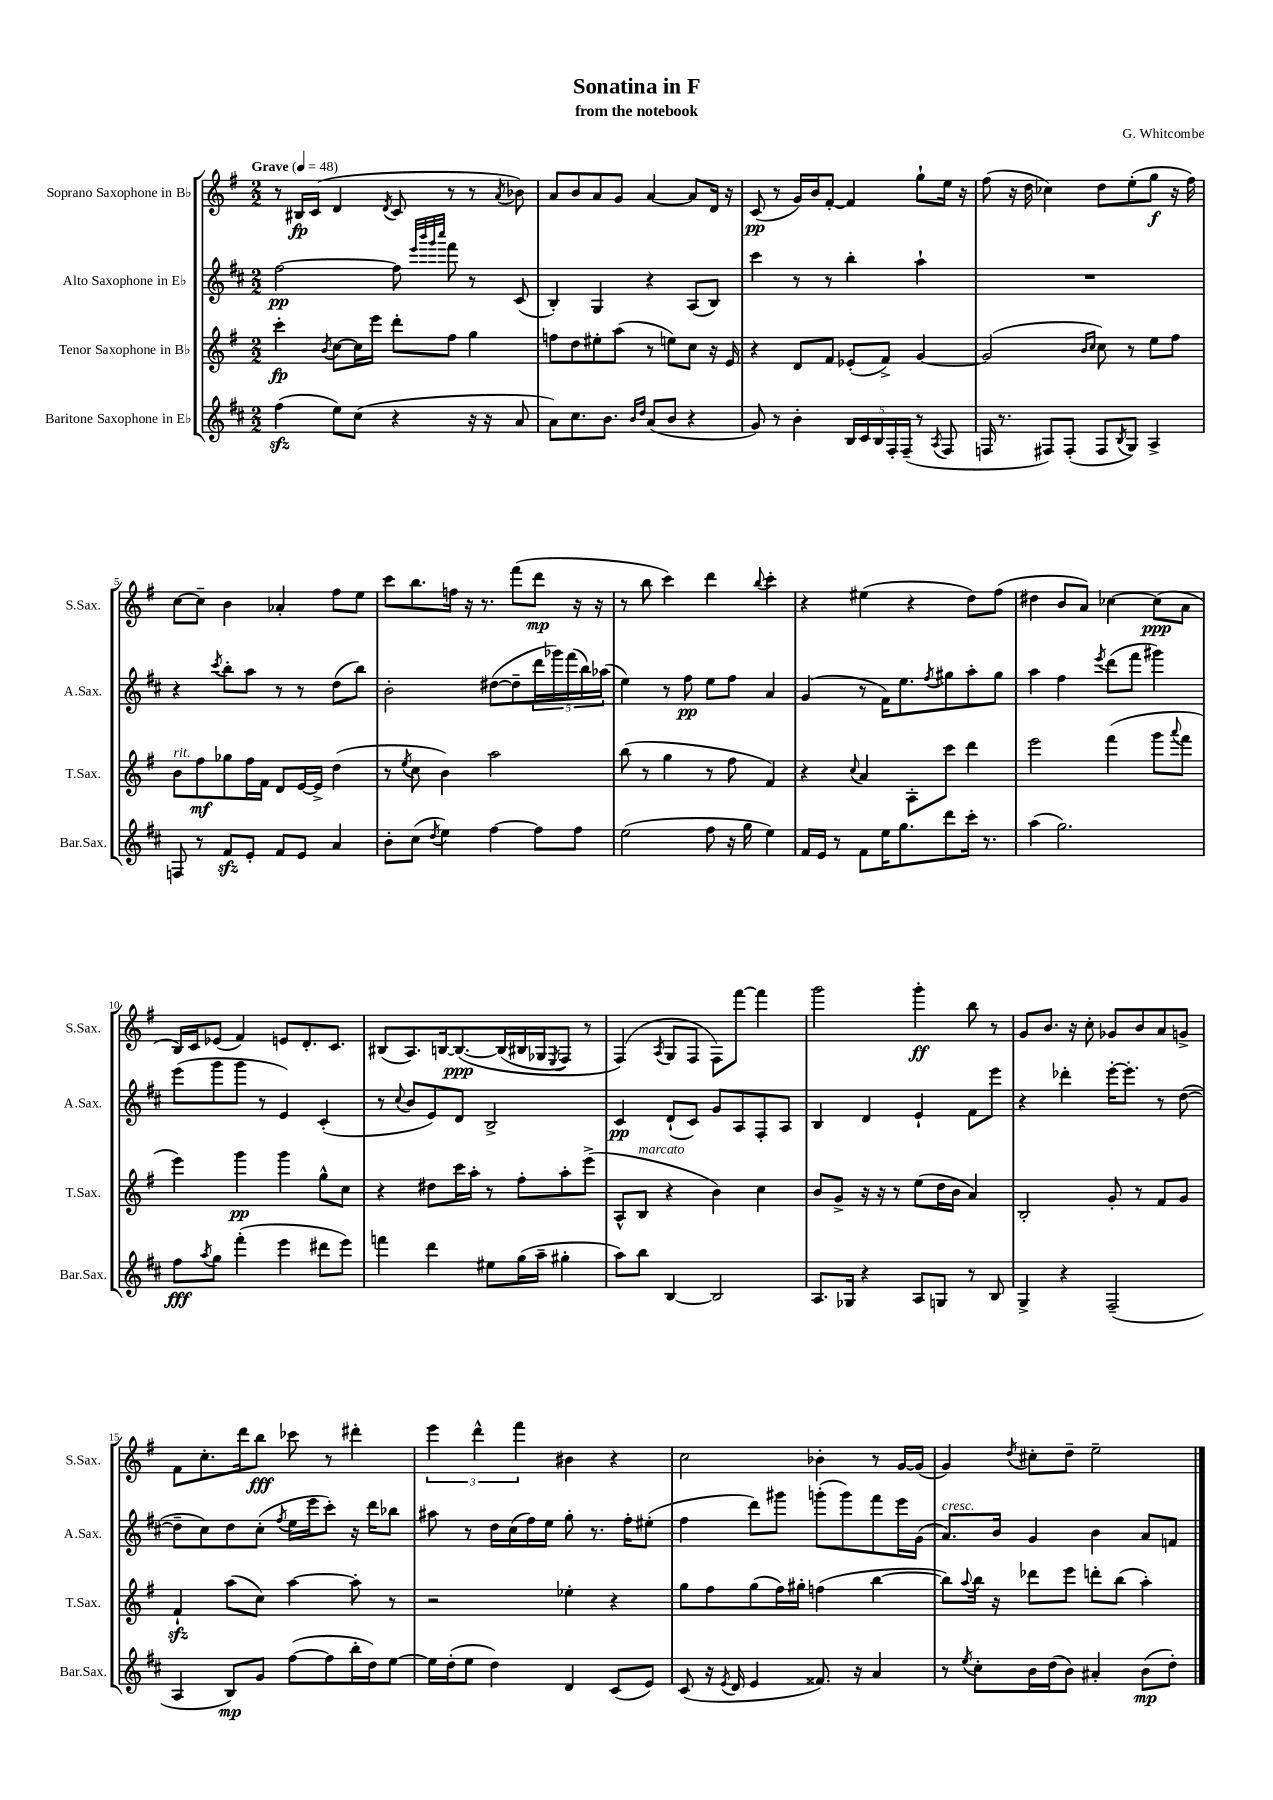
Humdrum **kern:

**kern	**dynam	**kern	**dynam	**kern	**dynam	**kern	**dynam
*part4	*part4	*part3	*part3	*part2	*part2	*part1	*part1
*staff4	*staff4	*staff3	*staff3	*staff2	*staff2	*staff1	*staff1
*I"Baritone Saxophone in E♭	*	*I"Tenor Saxophone in B♭	*	*I"Alto Saxophone in E♭	*	*I"Soprano Saxophone in B♭	*
*I'Bar.Sax.	*	*I'T.Sax.	*	*I'A.Sax.	*	*I'S.Sax.	*
*clefG2	*	*clefG2	*	*clefG2	*	*clefG2	*
*k[f#c#]	*	*k[f#]	*	*k[f#c#]	*	*k[f#]	*
*M2/2	*	*M2/2	*	*M2/2	*	*M2/2	*
*MM48	*	*MM48	*	*MM48	*	*MM48	*
=1	=1	=1	=1	=1	=1	=1	=1
!	!	!	!	!	!	!LO:TX:a:B:t=Grave	!
(4ff#zz\	.	4ccc'\	fp	[2ff#\	pp	8r	.
.	.	.	.	.	.	16B#X/LL	fp
.	.	.	.	.	.	(16c/JJ	.
.	.	8qb/	.	.	.	.	.
8ee\L)	.	[8cc\L	.	.	.	4d/	.
(8cc#\J	.	16cc\L]	.	.	.	.	.
.	.	16eee\JJ	.	.	.	.	.
.	.	.	.	.	.	8qd/	.
4r	.	8ddd'\L	.	8ff#\]	.	8c/	.
.	.	.	.	32qqeee/LLL	.	.	.
.	.	.	.	32qqbbb/	.	.	.
.	.	.	.	32qqggg/	.	.	.
.	.	.	.	32qqcccc#/JJJ	.	.	.
.	.	8ff#\J	.	8fff#\	.	8r	.
16r	.	4gg\	.	8r	.	8r	.
16r	.	.	.	.	.	.	.
.	.	.	.	.	.	8qa/	.
8a/	.	.	.	(8c#/	.	8b-X\)	.
=2	=2	=2	=2	=2	=2	=2	=2
8a\L)	.	8ffn\L	.	4B'/)	.	8a/L	.
8.cc#\	.	8dd\	.	.	.	8b/	.
.	.	8ee#X'\	.	4G/	.	8a/	.
8.b\J	.	.	.	.	.	.	.
.	.	(8aa\J	.	.	.	8g/J	.
16qqb/LL	.	.	.	.	.	.	.
16qqdd/JJ	.	.	.	.	.	.	.
(8a/L	.	8r	.	4r	.	[4a/	.
8b/J	.	8een\L)	.	.	.	.	.
4r	.	8cc\J	.	(8A/L	.	8a/L]	.
.	.	16r	.	8B/J)	.	16d/Jk	.
.	.	16e/	.	.	.	16r	.
=3	=3	=3	=3	=3	=3	=3	=3
8g/)	.	4r	.	4ccc#\	.	(8c/	pp
8r	.	.	.	.	.	8r	.
4b'\	.	8d/L	.	8r	.	16g/LL)	.
.	.	.	.	.	.	16b/J	.
.	.	8f#/J	.	8r	.	[8f#'/J	.
20B/LL	.	(8e-X'/L	.	4bb'\	.	4f#/]	.
20c#/	.	.	.	.	.	.	.
20B/	.	.	.	.	.	.	.
.	.	8f#^/J)	.	.	.	.	.
20F#'/	.	.	.	.	.	.	.
(20F#~/JJ	.	.	.	.	.	.	.
8r	.	[4g/	.	4aa`\	.	8gg`\L	.
8qA/	.	.	.	.	.	.	.
8F#/	.	.	.	.	.	16ee\Jk	.
.	.	.	.	.	.	16r	.
=4	=4	=4	=4	=4	=4	=4	=4
16Fn/	.	(2g/]	.	1r	.	(8ff#\	.
8.r	.	.	.	.	.	.	.
.	.	.	.	.	.	16r	.
.	.	.	.	.	.	16dd\	.
8F#X/L)	.	.	.	.	.	4cc-X\)	.
(8F#'/J	.	.	.	.	.	.	.
.	.	16qqb/LL	.	.	.	.	.
.	.	16qqcc/JJ	.	.	.	.	.
8F#/L	.	8cc\)	.	.	.	8dd\L	.
8qB/	.	.	.	.	.	.	.
8G/J)	.	8r	.	.	.	(8ee'\	.
4A^/	.	8ee\L	.	.	.	8gg\J	f
.	.	8ff#\J	.	.	.	16r	.
.	.	.	.	.	.	16ff#\)	.
!!LO:LB:g=z
=5	=5	=5	=5	=5	=5	=5	=5
!	!	!LO:TX:a:i:t=rit.	!	!	!	!	!
8Fn/	.	8b\L	.	4r	.	[8cc\L	.
8r	.	8ff#\	mf	.	.	8cc~\J]	.
.	.	.	.	8qccc#/	.	.	.
8f#zz/L	.	8gg-X\	.	8bb'\L	.	4b\	.
8e'/J	.	16ff#\L	.	8aa\J	.	.	.
.	.	16f#\JJ	.	.	.	.	.
8f#/L	.	8d/L	.	8r	.	4a-X'/	.
8e/J	.	[16e/L	.	8r	.	.	.
.	.	16e^/JJ]	.	.	.	.	.
4a/	.	(4dd\	.	(8dd\L	.	8ff#\L	.
.	.	.	.	8bb\J)	.	8ee\J	.
=6	=6	=6	=6	=6	=6	=6	=6
8b'\L	.	8r	.	2b'\	.	8ccc\L	.
.	.	8qee/	.	.	.	.	.
(8cc#\J	.	8cc\	.	.	.	8.bb\	.
8qdd/	.	.	.	.	.	.	.
4ee\)	.	4b\)	.	.	.	.	.
.	.	.	.	.	.	16ffn\Jk	.
.	.	.	.	.	.	16r	.
.	.	.	.	.	.	8.r	.
[4ff#\	.	2aa\	.	([8dd#X\L	.	.	.
.	.	.	.	8dd#~\]	.	(8fff#\L	.
8ff#\L]	.	.	.	20ddd\L	.	8ddd\J	mp
.	.	.	.	20ggg-X\)	.	.	.
.	.	.	.	(20fff#\	.	.	.
8ff#\J	.	.	.	.	.	16r	.
.	.	.	.	20bb\)	.	.	.
.	.	.	.	.	.	16r	.
.	.	.	.	(20aa-X\JJ	.	.	.
=7	=7	=7	=7	=7	=7	=7	=7
(2ee\	.	(8bb\	.	4ee\)	.	8r	.
.	.	8r	.	.	.	8bb\	.
.	.	4gg\	.	8r	.	4ccc\)	.
.	.	.	.	8ff#\	pp	.	.
8ff#\	.	8r	.	8ee\L	.	4ddd\	.
16r	.	8ff#\	.	8ff#\J	.	.	.
16gg\	.	.	.	.	.	.	.
.	.	.	.	.	.	8qqbb/	.
4ee\)	.	4f#/)	.	4a/	.	4ccc'\	.
=8	=8	=8	=8	=8	=8	=8	=8
16f#/LL	.	4r	.	(4g/	.	4r	.
16e/JJ	.	.	.	.	.	.	.
8r	.	.	.	.	.	.	.
.	.	8qqcc/	.	.	.	.	.
8f#\L	.	4a/	.	8r	.	(4ee#X\	.
16ee\K	.	.	.	16f#\KL)	.	.	.
8.gg\	.	.	.	8.ee\	.	.	.
.	.	8A'\L	.	.	.	4r	.
.	.	.	.	8qff#/	.	.	.
8ddd\	.	8ccc\J	.	8gg#X\	.	.	.
16ccc#'\Jk	.	4ddd\	.	8aa'\	.	8dd\L)	.
8.r	.	.	.	.	.	.	.
.	.	.	.	8gg#\J	.	(8ff#\J	.
=9	=9	=9	=9	=9	=9	=9	=9
(4aa\	.	2eee\	.	4aa\	.	4dd#X\	.
2.gg\)	.	.	.	4ff#\	.	8b/L	.
.	.	.	.	.	.	8a/J)	.
.	.	.	.	8qeee/	.	.	.
.	.	(4fff#\	.	(8ddd\L	.	[4cc-X\	.
.	.	.	.	8fff#\J	.	.	.
.	.	8ggg\L	.	4ggg#X\)	.	(8cc-\L]	ppp
.	.	8qqaaa/	.	.	.	.	.
.	.	8fff#\J	.	.	.	8a\J	.
!!LO:LB:g=z
=10	=10	=10	=10	=10	=10	=10	=10
8ff#\L	fff	4eee\)	.	(8eee\L	.	16B/LL)	.
.	.	.	.	.	.	16c/J	.
8qaa/	.	.	.	.	.	.	.
8gg\J	.	.	.	8ggg\	.	(8e-X/J	.
(4fff#'\	.	4ggg\	pp	8ggg\J	.	4f#/)	.
.	.	.	.	8r	.	.	.
4eee\	.	4ggg\	.	4e/)	.	8en/L	.
.	.	.	.	.	.	8.d'/	.
8ddd#X\L	.	8gg^^\L	.	(4c#'/	.	.	.
.	.	.	.	.	.	8.c/J	.
8eee\J)	.	8cc\J	.	.	.	.	.
=11	=11	=11	=11	=11	=11	=11	=11
4fffn\	.	4r	.	8r	.	(8B#X/L	.
.	.	.	.	8qqcc#/	.	.	.
.	.	.	.	8b/L	.	8.A/)	.
4ddd\	.	8dd#X\L	.	8e/)	.	.	.
.	.	.	.	.	.	[16Bn/k	.
.	.	16ccc\L	.	8d/J	.	(8.B/_	ppp
.	.	16aa'\JJ	.	.	.	.	.
8ee#X\L	.	8r	.	2B^/	.	.	.
.	.	.	.	.	.	(16B/L]	.
(16gg\L	.	8ff#'\L	.	.	.	16B#X/	.
16aa~\JJ	.	.	.	.	.	16G-X/J	.
.	.	.	.	.	.	8qE/	.
4gg#X'\	.	8aa'\	.	.	.	8F#/J)	.
.	.	(8eee^\J	.	.	.	8r	.
=12	=12	=12	=12	=12	=12	=12	=12
8aa\L)	.	8A^^/L	.	4c#/	pp	(4F#/)	.
!	!	!LO:TX:a:i:t=marcato	!	!	!	!	!
8bb\J	.	8B/J	.	.	.	.	.
.	.	.	.	.	.	8qA/	.
[4B/	.	4r	.	(8d`/L	.	8G/L	.
.	.	.	.	8c#/J)	.	8F#/J	.
2B/]	.	4b\)	.	8g/L	.	8F#\L)	.
.	.	.	.	8A/	.	[8fff#\J	.
.	.	4cc\	.	8F#'/	.	4fff#\]	.
.	.	.	.	8A/J	.	.	.
=13	=13	=13	=13	=13	=13	=13	=13
8.A/L	.	8b/L	.	4B/	.	2ggg\	.
.	.	8g^/J	.	.	.	.	.
16G-X/Jk	.	.	.	.	.	.	.
4r	.	16r	.	4d/	.	.	.
.	.	16r	.	.	.	.	.
.	.	8r	.	.	.	.	.
8A/L	.	(8ee\L	.	4e`/	.	4ggg'\	ff
8Gn/J	.	16dd\L	.	.	.	.	.
.	.	16b\JJ	.	.	.	.	.
8r	.	4a/)	.	8f#\L	.	8bb\	.
8B/	.	.	.	8eee\J	.	8r	.
=14	=14	=14	=14	=14	=14	=14	=14
4G^/	.	2B'/	.	4r	.	8g/L	.
.	.	.	.	.	.	8.b/J	.
4r	.	.	.	4ddd-X'\	.	.	.
.	.	.	.	.	.	16r	.
.	.	.	.	.	.	8cc'\	.
(2F#~/	.	8g'/	.	[16eee'\KL	.	8g-X/L	.
.	.	.	.	8.eee'\J]	.	.	.
.	.	8r	.	.	.	8b/	.
.	.	8f#/L	.	8r	.	8a/	.
.	.	8g/J	.	([8dd\	.	8gn^/J	.
!!LO:LB:g=z
=15	=15	=15	=15	=15	=15	=15	=15
4A/	.	4f#zz`/	.	8dd~\L]	.	8f#\L	.
.	.	.	.	8cc#\)	.	8.cc'\	.
8B/L)	mp	(8aa\L	.	8dd\	.	.	.
.	.	.	.	.	.	16ddd\k	.
8g/J	.	8cc\J)	.	(8cc#'\J	.	8bb\J	fff
.	.	.	.	8qff#/	.	.	.
([8ff#\L	.	[4aa\	.	16ee\LL	.	8ccc-X\	.
.	.	.	.	16eee\J	.	.	.
8ff#\]	.	.	.	8ccc#'\J)	.	8r	.
16bb'\L	.	8aa'\]	.	16r	.	4ddd#X'\	.
16dd\J)	.	.	.	16ddd\KL	.	.	.
[8ee\J	.	8r	.	8bb-X\J	.	.	.
=16	=16	=16	=16	=16	=16	=16	=16
16ee\LL]	.	2r	.	8aa#X\	.	6eee\	.
(16dd'\J	.	.	.	.	.	.	.
8ee\J	.	.	.	8r	.	.	.
.	.	.	.	.	.	6ddd^^\	.
4dd\)	.	.	.	16dd\LL	.	.	.
.	.	.	.	(16cc#\	.	.	.
.	.	.	.	.	.	6fff#\	.
.	.	.	.	16ff#\)	.	.	.
.	.	.	.	16ee\JJ	.	.	.
4d/	.	4ee-X'\	.	8gg'\	.	4b#X\	.
.	.	.	.	8.r	.	.	.
(8c#/L	.	4r	.	.	.	4r	.
.	.	.	.	16ff#'\KL	.	.	.
8e/J)	.	.	.	(8ee#X'\J	.	.	.
=17	=17	=17	=17	=17	=17	=17	=17
(8c#/	.	8gg\L	.	4ff#\	.	2cc\	.
16r	.	8ff#\	.	.	.	.	.
8qe/	.	.	.	.	.	.	.
16d/	.	.	.	.	.	.	.
4e/	.	(8gg\	.	8ddd\L)	.	.	.
.	.	16ff#\L)	.	8ggg#X\J	.	.	.
.	.	16gg#X'\JJ	.	.	.	.	.
8.f##X/)	.	(4ffn\	.	(8gggn'\L	.	4b-X'\	.
.	.	.	.	8ggg\)	.	.	.
16r	.	.	.	.	.	.	.
4a/	.	[4bb\	.	8fff#\	.	8r	.
.	.	.	.	16eee\L	.	[16g/LL	.
.	.	.	.	(16g\JJ	.	(16g/JJ]	.
=18	=18	=18	=18	=18	=18	=18	=18
!	!	!	!	!LO:TX:a:i:t=cresc.	!	!	!
8r	.	8bb\L])	.	8.a/L)	.	4g/)	.
8qee/	.	8qqaa/	.	.	.	.	.
8cc#'\L	.	16bb\Jk	.	.	.	.	.
.	.	16r	.	16b/Jk	.	.	.
.	.	.	.	.	.	8qdd/	.
16b\L	.	8ddd-X\L	.	4g/	.	8cc#X'\L	.
(16dd\J	.	.	.	.	.	.	.
8b\J)	.	8eee\J	.	.	.	8dd~\J	.
4a#X'/	.	8dddn'\L	.	4b\	.	2ee~\	.
.	.	(8bb\J	.	.	.	.	.
(8b\L	mp	4aa'\)	.	8a/L	.	.	.
8dd'\J)	.	.	.	8fn/J	.	.	.
==	==	==	==	==	==	==	==
*-	*-	*-	*-	*-	*-	*-	*-
